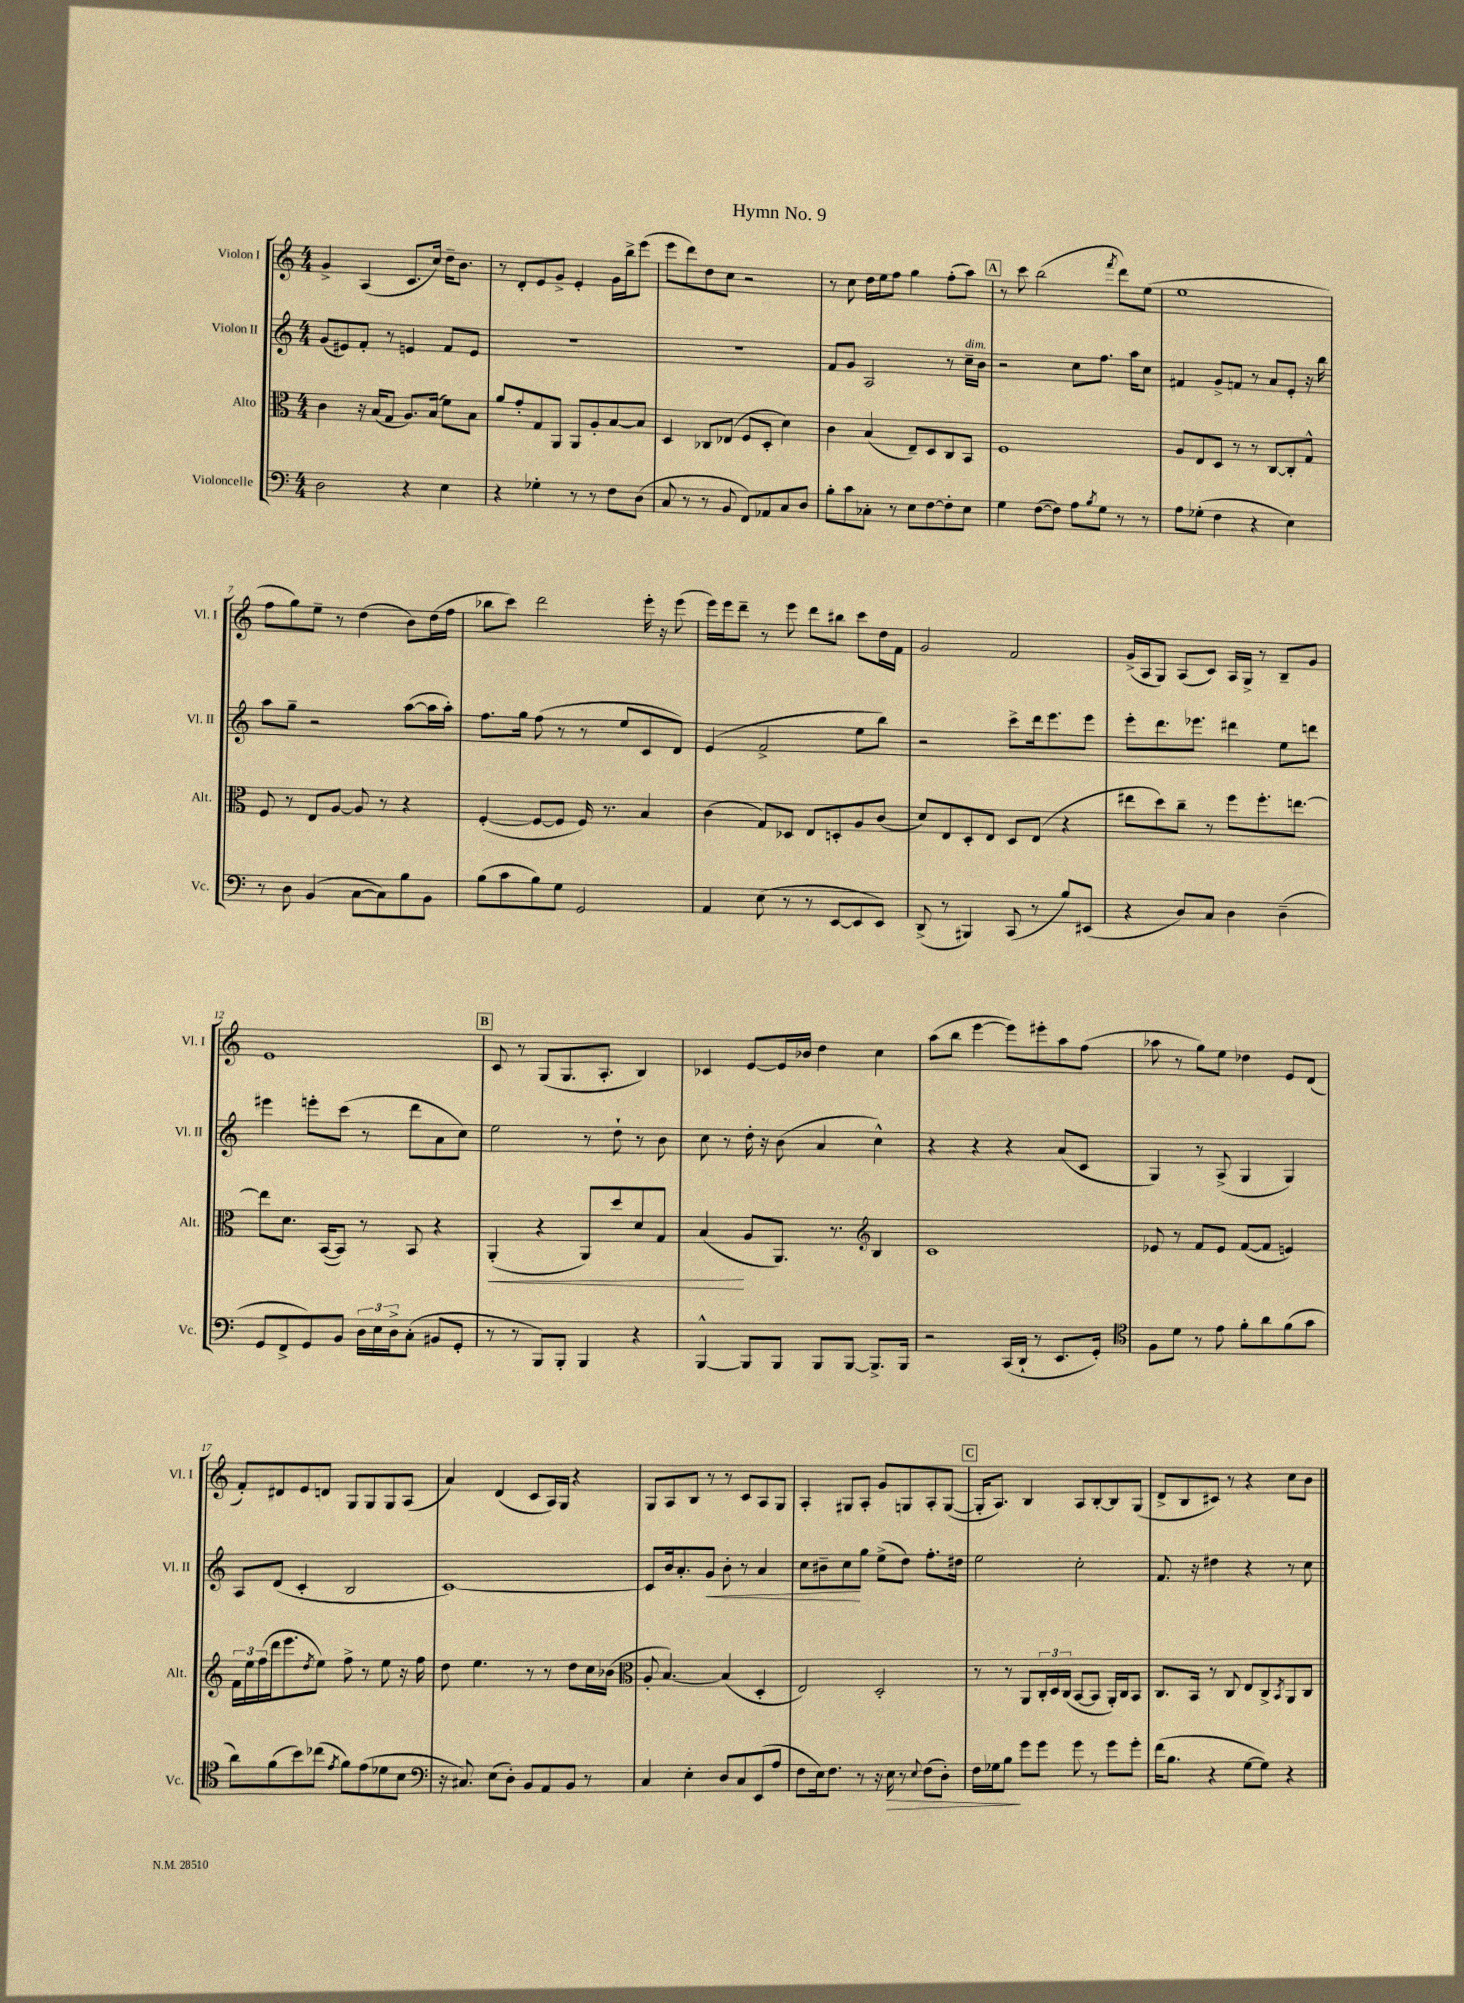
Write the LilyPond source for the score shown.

\header { title = "Hymn No. 9" }
<<
\new StaffGroup <<
\new Staff = "s0" \with { instrumentName = "Violon I" shortInstrumentName = "Vl. I" } {
    \clef treble \key c \major \numericTimeSignature \time 4/4
    g'4-> a4( c'8. c''16) d''16-- b'8. |
    r8 d'8-. e'8 g'8-> e'4-. g'16 b''16-> e'''8( |
    e'''8 d'''8) d''8 c''8 r2 |
    r8 c''8 d''16 e''16 f''8 g''4 f''8-.( a''8) |
    \mark \markup { \box "A" } r8 c'''8 b''2( \acciaccatura { f'''8 } d'''8) e''8( |
    e''1 |
    f''8 g''8) e''8-- r8 d''4( b'8) d''16( f''16 |
    bes''8 c'''8) d'''2 e'''16-. r16 e'''8( |
    e'''16) e'''16 d'''8-- r8 e'''8 d'''8 bis''8 c'''8 d''16 f'16 |
    g'2 f'2 |
    g'16->( a16 g8) a8( c'8) a16 g16-> r8 b8-- g'8 |
    e'1 |
    \mark \markup { \box "B" } c'8 r8 g8( g8. a8.-. b4) |
    ces'4 e'8~ e'16 bes'16 d''4 c''4 |
    a''8( b''8 e'''4~ e'''8) eis'''8-. a''8 f''8( |
    aes''8 r8 g''8) e''8 des''4 e'8 d'8( |
    f'8-.) dis'8 e'8 d'8 g8 g8 g8 a8( |
    a'4) d'4( c'8 a16) g16 r4 |
    g8 a8 b8 r8 r8 c'8 a8 g8 |
    a4-. gis8 a8-. g'8 g8 a8-. g8~( |
    \mark \markup { \box "C" } g16-. a8.) b4 a8 b8~-. b8 g8( |
    d'8-> b8 cis'8) r8 r4 c''8 b'8 \bar "|." |
}
\new Staff = "s1" \with { instrumentName = "Violon II" shortInstrumentName = "Vl. II" } {
    \clef treble \key c \major \numericTimeSignature \time 4/4
    g'8( eis'8) f'8-. r8 e'4 f'8 e'8 |
    R1 |
    R1 |
    f'8 g'8 a2 r8 c''16--^\markup { \italic "dim." } b'16 |
    \mark \markup { \box "A" } r2 c''8 f''8. a''16 c''8 |
    fis'4 g'8-> f'8 r8 a'8 e'8-. r16 b''16 |
    a''8 g''8-- r2 a''8~( a''16 a''16-.) |
    f''8. g''16 f''8( r8 r8 e''8 c'8 d'8) |
    e'4( f'2-> e''8 b''8) |
    r2 c'''8-> d'''16 e'''8. e'''8 |
    e'''8-. d'''8. ees'''8. dis'''4 e''8 d'''8 |
    eis'''4 e'''8-. c'''8( r8 d'''8 a'8 c''8) |
    \mark \markup { \box "B" } e''2 r8 d''8-! r8 b'8 |
    c''8 r8 d''16-. r16 b'8( a'4 c''4-^) |
    r4 r4 r4 a'8( c'8 |
    g4) r8 a8->( g4 g4) |
    a8 d'8( c'4-. b2 |
    c'1~) |
    c'8 b'16 a'8.-. g'8\< b'8-. r8 a'4 |
    c''8 bis'8-- c''8\! g''8 e''8->( d''8) f''8.-. dis''16 |
    \mark \markup { \box "C" } e''2 c''2-. |
    f'8. r16 dis''4 r4 r8 c''8 \bar "|." |
}
\new Staff = "s2" \with { instrumentName = "Alto" shortInstrumentName = "Alt." } {
    \clef alto \key c \major \numericTimeSignature \time 4/4
    c'4 r16 b16( g8 a8.) b16( f'8) b8 |
    a'8 g'8-. g8 a,8 a,8 a8-. b8~ b8 |
    d4 ces8 ees8( f8 d8-. d'4) |
    c'4 b4( e8--) d8 c8 b,8 |
    \mark \markup { \box "A" } f1 |
    a8 e8 d8 r8 r8 c8~ c8-. g8-^ |
    f8 r8 e8 a8~ a8 r8 r4 |
    f4~-.( f8~ f8 f16) r8. b4 |
    c'4( g8) des8 e8 d8-. a8 c'8( |
    d'8) e8 d8-. e8 d8 e8( r4 |
    eis''8 d''8) c''8-- r8 f''8 f''8.-. e''8.~ |
    e''8 d'8. b,16~( b,8) r8 b,8 r4 |
    \mark \markup { \box "B" } a,4-.\<( r4 a,8) d''8 d'8 g8 |
    b4\!( a8 a,8.) r8. \clef treble b4 |
    c'1 |
    ees'8 r8 f'8 ees'8 f'8~( f'8 e'4) |
    \tuplet 3/2 { f'16 e''16 f''16( } d'''16 e'''8. \acciaccatura { d''8 } e''8) f''8-> r8 e''8 r16 f''16 |
    d''8 e''4. r8 r8 d''8 c''16 bes'16( |
    \clef alto a8-. b4.~) b4( d4-. |
    e2) d2-. |
    \mark \markup { \box "C" } r8 r8 a,8 \tuplet 3/2 { c16-. d16 c16( } b,8~ b,8 a,16-.) c16 b,8 |
    c8. b,16 r8 c8 e8 c8-> \acciaccatura { b,8 } a,8 c8 \bar "|." |
}
\new Staff = "s3" \with { instrumentName = "Violoncelle" shortInstrumentName = "Vc." } {
    \clef bass \key c \major \numericTimeSignature \time 4/4
    d2 r4 e4 |
    r4 ges4-. r8 r8 f8 d8( |
    c8 r8 r8 b,8 f,8) aes,8 c8 d8 |
    b8-. c'8 ces8-. r8 e8 f8~ f8-. e8 |
    \mark \markup { \box "A" } g4 f8~( f8) a8 \acciaccatura { b8 } g8 r8 r8 |
    a8 ges8-.( f4 r4 e4) |
    r8 d8 b,4( c8~ c8) b8 b,8 |
    b8( c'8 b8) g8 g,2 |
    a,4 e8( r8 r8 e,8~ e,8 e,8) |
    d,8->( r8 bis,,4) c,8( r8 b8) eis,8( |
    r4 d8) c8 d4 d4--( |
    g,8 f,8-> g,8) b,8 \tuplet 3/2 { d16 e16 d16-> } c8-.( bis,8 g,8-. |
    \mark \markup { \box "B" } r8 r8 b,,8) b,,8-. b,,4 r4 |
    b,,4~-^ b,,8 b,,8 b,,8 b,,8~ b,,8.-> b,,16 |
    r2 c,16( d,16-! r8 e,8. g,16-.) |
    \clef tenor f8 d'8 r8 e'8 f'8-. a'8 f'8( g'8 |
    a'8) f'8( b'8) ces''8( \acciaccatura { e'8 } f'8) e'8( des'8 b8 |
    \clef bass r16 cis8.) e8( d8-.) b,8 a,8 b,8 r8 |
    c4 e4-. d8 c8 e,8( a8 |
    f8 e16) f8. r8 r16 e16\> r8 \appoggiatura { e8 } f8( d8-.) |
    \mark \markup { \box "C" } f16 ges16 b8\! g'8 g'8 g'8 r8 g'8 g'8-. |
    f'16( b8. r4 g8~ g8) r4 \bar "|." |
}
>>
>>
